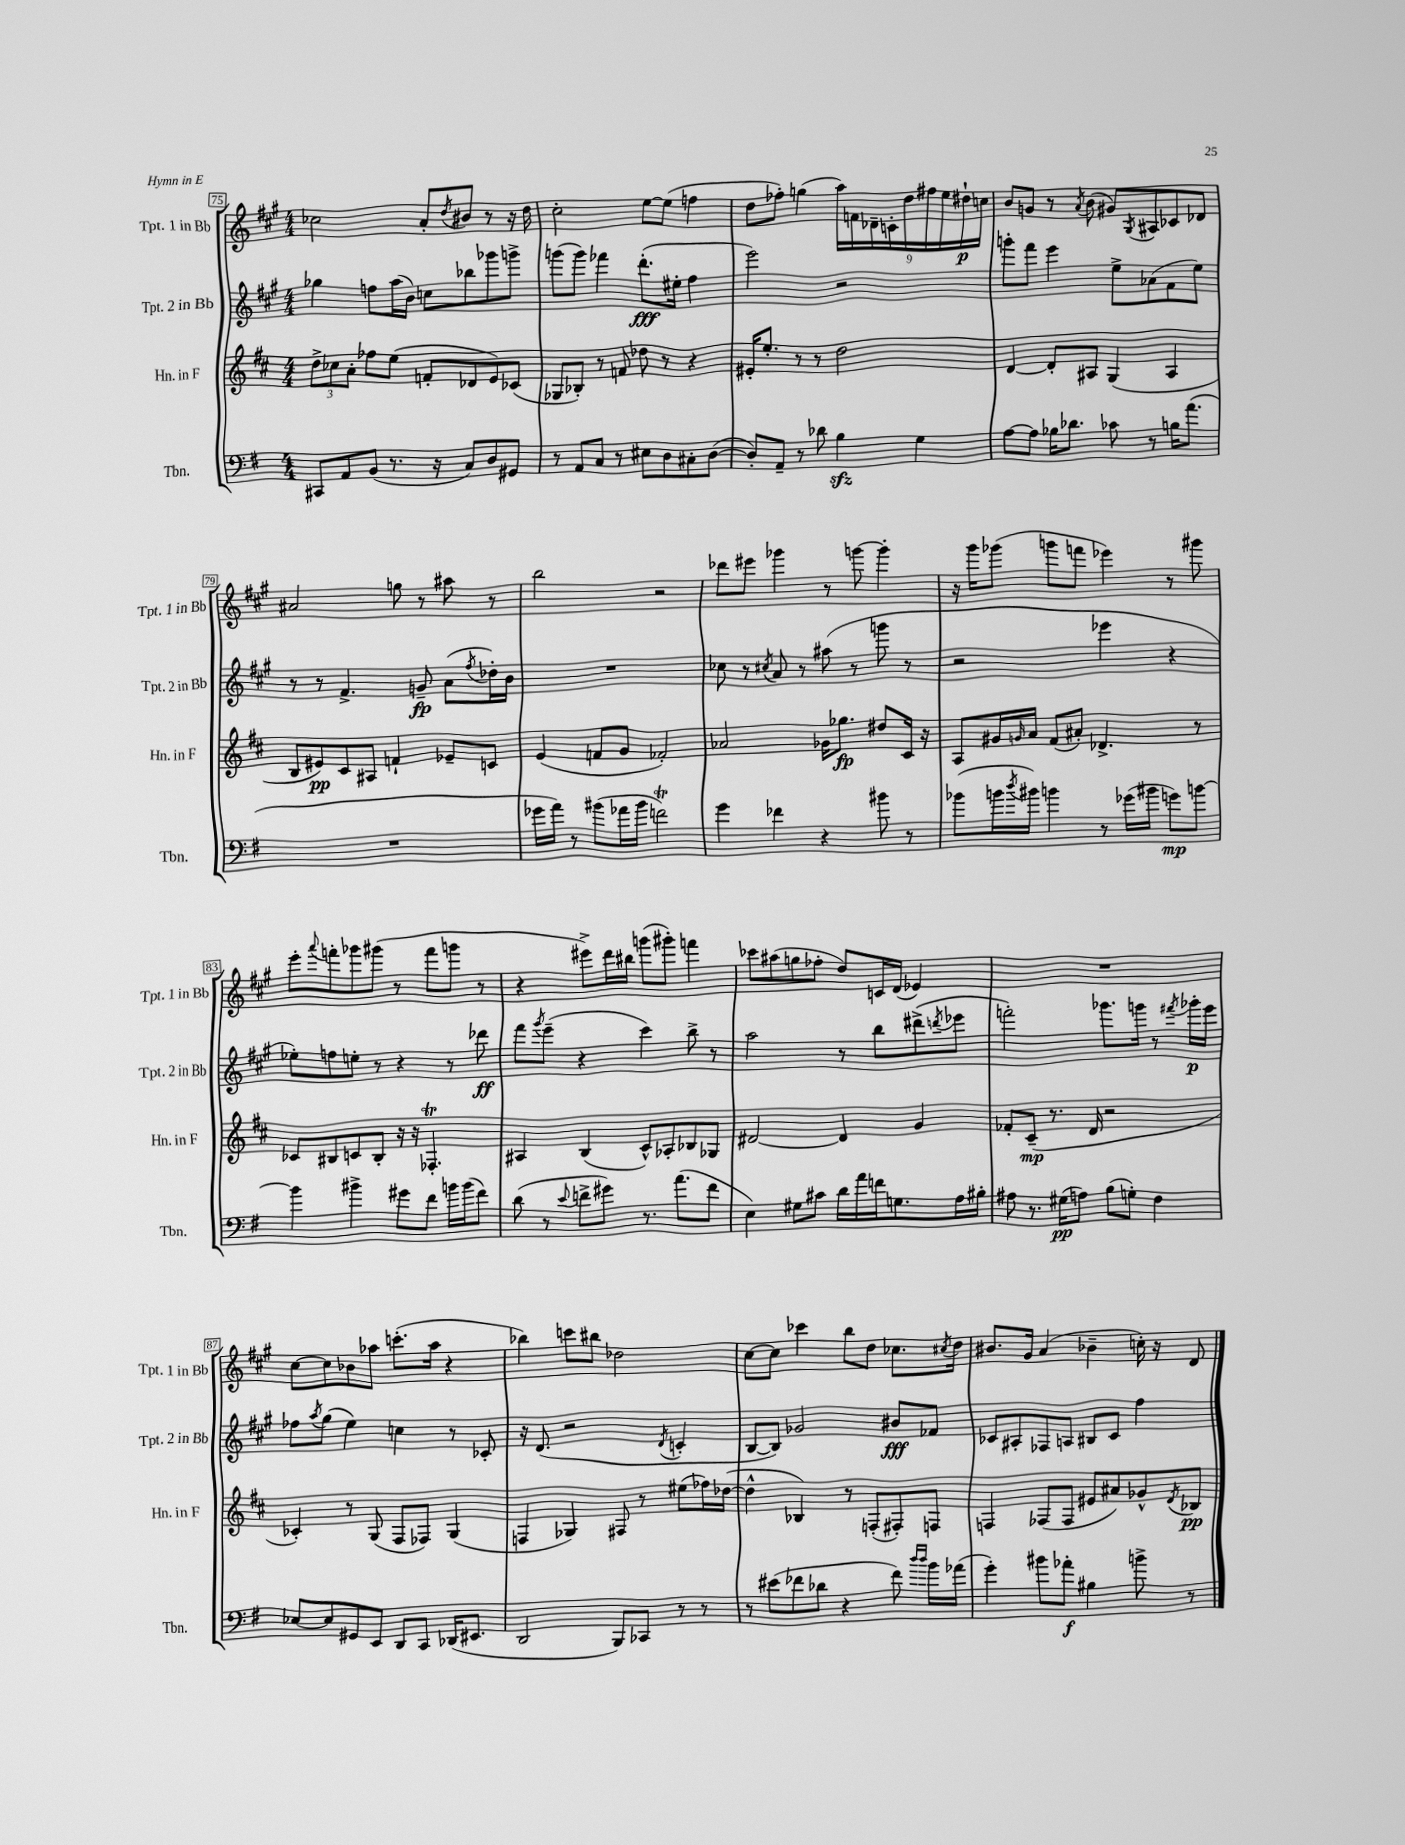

**kern	**dynam	**kern	**dynam	**kern	**dynam	**kern	**dynam
*part4	*part4	*part3	*part3	*part2	*part2	*part1	*part1
*staff4	*staff4	*staff3	*staff3	*staff2	*staff2	*staff1	*staff1
*I"Tbn.	*	*I"Hn. in F	*	*I"Tpt. 2 in Bb	*	*I"Tpt. 1 in Bb	*
*I'Tbn.	*	*I'Hn. in F	*	*I'Tpt. 2 in Bb	*	*I'Tpt. 1 in Bb	*
*clefF4	*	*clefG2	*	*clefG2	*	*clefG2	*
*k[f#]	*	*k[f#c#]	*	*k[f#c#g#]	*	*k[f#c#g#]	*
*M4/4	*	*M4/4	*	*M4/4	*	*M4/4	*
=75	=75	=75	=75	=75	=75	=75	=75
8CC#X/L	.	12dd^\L	.	4gg-X\	.	2cc-X\	.
.	.	12cc-X\	.	.	.	.	.
8AA/	.	.	.	.	.	.	.
.	.	12a'\J	.	.	.	.	.
(8BB/J	.	8ff-X\L	.	8ffn\L	.	.	.
8.r	.	(8ee\J	.	(16aa\L	.	.	.
.	.	.	.	16b\JJ)	.	.	.
.	.	8fn'/L	.	8ccn\L	.	8a'/L	.
16r	.	.	.	.	.	.	.
.	.	.	.	.	.	8qdd/	.
8C/L)	.	8d-X/	.	8bb-X\	.	8b#X/J	.
8D/	.	8e/)	.	8ggg-X\	.	8r	.
8GG#X/J	.	(8c-X/J	.	8gggn^\J	.	16r	.
.	.	.	.	.	.	16dd\	.
=76	=76	=76	=76	=76	=76	=76	=76
8r	.	8G-X/L	.	(8gggn\L	.	2cc#'\	.
8AA/L	.	8B-X'/J)	.	8ggg\J)	.	.	.
8C/J	.	8r	.	4fff-X\	.	.	.
8r	.	8fn/	.	.	.	.	.
8E#X\L	.	8dd-X\	.	(8.ddd'\L	fff	[8ee\L	.
8D\	.	8r	.	.	.	(8ee\J]	.
.	.	.	.	16ee#X'\Jk	.	.	.
8C#X'\	.	4r	.	4ff#\	.	4ffn\	.
([8D\J	.	.	.	.	.	.	.
=77	=77	=77	=77	=77	=77	=77	=77
8D'/L])	.	16e#X'/KL	.	2eee\)	.	8dd\L	.
.	.	8.ee'/J	.	.	.	.	.
8AA~/J	.	.	.	.	.	8ff-X'\J)	.
8r	.	8r	.	.	.	(4ggn\	.
8d-X\	.	8r	.	.	.	.	.
4Bzz\	.	2dd\	.	2r	.	18aa\LL)	.
.	.	.	.	.	.	18fn\	.
.	.	.	.	.	.	18d-X~\	.
.	.	.	.	.	.	18cn'\	.
.	.	.	.	.	.	18dd\	.
4G\	.	.	.	.	.	.	.
.	.	.	.	.	.	18ff#X\	.
.	.	.	.	.	.	18ee\	.
.	.	.	.	.	.	18dd#X`\	p
.	.	.	.	.	.	18ccn\JJ	.
=78	=78	=78	=78	=78	=78	=78	=78
[8A\L	.	[4d/	.	8gggn'\L	.	8b/L	.
8A\J]	.	.	.	8fff#\J	.	8gn/J	.
16B-X\KL	.	8d'/L]	.	4eee\	.	8r	.
8.d-X\J	.	.	.	.	.	.	.
.	.	.	.	.	.	8qa/	.
.	.	8A#X/J	.	.	.	(8b\	.
8c-X\	.	(4G/	.	8ee^\L	.	8g#X/L)	.
.	.	.	.	.	.	8qG#/	.
8r	.	.	.	(8a-X\	.	8A#X/	.
16Bn\KL	.	4A#/	.	8f#\	.	8c-X/	.
(8.a\J	.	.	.	.	.	.	.
.	.	.	.	8ee\J)	.	8d-X/J	.
!!LO:LB:g=z
=79	=79	=79	=79	=79	=79	=79	=79
1r	.	8B/L	.	8r	.	2a#X/	.
.	.	8e#X/)	pp	8r	.	.	.
.	.	8c#/	.	4.f#^/	.	.	.
.	.	8A#X/J	.	.	.	.	.
.	.	4fn`/	.	.	.	8ggn\	.
.	.	.	.	8gn~/	fp	8r	.
.	.	8e-X~/L	.	(8a\L	.	8aa#X\	.
.	.	.	.	8qff#/	.	.	.
.	.	8cn/J	.	16dd-X'\L)	.	8r	.
.	.	.	.	16b\JJ	.	.	.
=80	=80	=80	=80	=80	=80	=80	=80
16g-X\LL	.	(4e/	.	1r	.	2bb\	.
16a\JJ)	.	.	.	.	.	.	.
8r	.	.	.	.	.	.	.
(8b#X\L	.	8fn/L	.	.	.	.	.
16a-X\L	.	8g/J	.	.	.	.	.
16b#\JJ	.	.	.	.	.	.	.
2fnT\)	.	2f-X'/)	.	.	.	2r	.
=81	=81	=81	=81	=81	=81	=81	=81
4g\	.	2a-X/	.	8cc-X\	.	8ddd-X\L	.
.	.	.	.	8r	.	8eee#X\J	.
.	.	.	.	8qcc#X/	.	.	.
4f-X\	.	.	.	8a/	.	4ggg-X\	.
.	.	.	.	8r	.	.	.
4r	.	16g-X\KL	.	(8aa#X\	.	8r	.
.	.	8.gg-X\J	fp	.	.	.	.
.	.	.	.	8r	.	[8gggn\	.
8b#X\	.	8dd#X/L	.	8gggn\	.	4ggg'\]	.
8r	.	16c#/Jk	.	8r	.	.	.
.	.	16r	.	.	.	.	.
=82	=82	=82	=82	=82	=82	=82	=82
(8b-X\L	.	8A/L	.	2r	.	16r	.
.	.	.	.	.	.	16ggg#\KL	.
16bn\L	.	16g#X/L	.	.	.	(8ggg-X\J	.
8qdd/	.	16qqgn/	.	.	.	.	.
16b#X\JJ)	.	16a/JJ	.	.	.	.	.
4bn\	.	(8f#/L	.	.	.	8gggn\L	.
.	.	8a#X'/J)	.	.	.	8fffn\J	.
8r	.	4.d-X^/	.	4eee-X\	.	4eee-X\)	.
(16g-X\LL	.	.	.	.	.	.	.
16b#X\JJ	.	.	.	.	.	.	.
8gn\L)	mp	.	.	4r	.	8r	.
[8bn\J	.	8r	.	.	.	8ggg#X\	.
!!LO:LB:g=z
=83	=83	=83	=83	=83	=83	=83	=83
4b\]	.	8c-X/L	.	8ee-X'\L)	.	8eee'\L	.
.	.	.	.	.	.	8qqaaa/	.
.	.	8B#X/	.	8ffn\	.	8fffn'\	.
4b#X^\	.	8cn/	.	8een'\J	.	8ggg-X\	.
.	.	8B#'/J	.	8r	.	(8ggg#X\J	.
8g#X\L	.	16r	.	4r	.	8r	.
.	.	16r	.	.	.	.	.
8f#\J	.	4.F-XT'/	.	.	.	8fff\L	.
16bn\LL	.	.	.	8r	.	8gggn\J	.
(16b\J	.	.	.	.	.	.	.
8f#\J)	.	.	.	8ddd-X\	ff	8r	.
=84	=84	=84	=84	=84	=84	=84	=84
(8d\	.	4A#X/	.	8fff#\L	.	4r	.
.	.	.	.	8qggg#/	.	.	.
8r	.	.	.	(8eee~\J	.	.	.
8qqe/	.	.	.	.	.	.	.
8fn^\L	.	(4B/	.	4r	.	8eee#X^\L)	.
8g#X\J)	.	.	.	.	.	16ddd\L	.
.	.	.	.	.	.	16bb#X\JJ	.
8.r	.	8c#^^/L)	.	4ccc#\)	.	(8gggn\L	.
.	.	8A-X'/	.	.	.	8ggg#X'\J)	.
(8.a\L	.	.	.	.	.	.	.
.	.	8B-X/	.	8bb^\	.	4fffn\	.
8f\J	.	8G-X/J	.	8r	.	.	.
=85	=85	=85	=85	=85	=85	=85	=85
4E\)	.	[2d#X/	.	2aa\	.	8ccc-X\L	.
.	.	.	.	.	.	(8aa#X\	.
8G#X\L	.	.	.	.	.	8ggn\	.
8c#X\J	.	.	.	.	.	8ff-X'\J	.
16d\LL	.	4d#/]	.	8r	.	8dd/L)	.
16a\	.	.	.	.	.	.	.
16fn\J	.	.	.	8bb\L	.	16cn/L	.
8.Gn\	.	.	.	.	.	(16d/JJ	.
.	.	4g/	.	(8ddd#X^\	.	4e-X/)	.
.	.	.	.	8qdddn/	.	.	.
16A\L	.	.	.	8eee-X\J	.	.	.
16B#X'\JJ	.	.	.	.	.	.	.
=86	=86	=86	=86	=86	=86	=86	=86
8A#X\	.	8f-X'/L	.	2fffn'\)	.	1r	.
8.r	.	(8c#~/J	mp	.	.	.	.
.	.	8.r	.	.	.	.	.
(16G#X\KL	pp	.	.	.	.	.	.
8An\J)	.	.	.	.	.	.	.
.	.	16d/	.	.	.	.	.
(8B\L	.	2r	.	8.ggg-X\L	.	.	.
8Gn'\J)	.	.	.	.	.	.	.
.	.	.	.	16gggn\Jk	.	.	.
4F#\	.	.	.	8r	.	.	.
.	.	.	.	8qfff#X/	.	.	.
.	.	.	.	16ggg-X'\LL	p	.	.
.	.	.	.	16eee\JJ	.	.	.
!!LO:LB:g=z
=87	=87	=87	=87	=87	=87	=87	=87
[8E-X/L	.	4c-X'/)	.	8ff-X\L	.	[8cc#\L	.
.	.	.	.	8qaa/	.	.	.
8E-/]	.	.	.	(8gg#\J	.	8cc#\]	.
8GG#X/	.	8r	.	4ee\)	.	8b-X\	.
8EE/J	.	(8G/	.	.	.	8aa-X\J	.
8DD/L	.	8F#/L	.	4ccn\	.	(8.cccn'\L	.
8CC/J	.	8F-X/J)	.	.	.	.	.
.	.	.	.	.	.	16aa-\Jk	.
(16DD-X/KL	.	(4G/	.	8r	.	4r	.
8.EE#X/J	.	.	.	.	.	.	.
.	.	.	.	8c-X'/	.	.	.
=88	=88	=88	=88	=88	=88	=88	=88
2DD/	.	4Fn/	.	16r	.	4bb-X\)	.
.	.	.	.	(8.d/	.	.	.
.	.	4G-X/)	.	2r	.	8cccn\L	.
.	.	.	.	.	.	8bb#X\J	.
8BBB/L)	.	8F#X/	.	.	.	2dd-X\	.
8CC-X/J	.	8r	.	.	.	.	.
.	.	.	.	8qd/	.	.	.
8r	.	(8ee#X\L	.	4cn'/	.	.	.
8r	.	16ff-X\L)	.	.	.	.	.
.	.	([16dd-X\JJ	.	.	.	.	.
=89	=89	=89	=89	=89	=89	=89	=89
8r	.	4dd-^^\]	.	[8B/L	.	[8cc#\L	.
(8e#X\L	.	.	.	8B/J])	.	8cc#\J]	.
8f-X\	.	4B-X/)	.	2g-X/	.	4ccc-X\	.
8d-X\J	.	.	.	.	.	.	.
4r	.	8r	.	.	.	8bb\L	.
.	.	(8Fn'/L	.	.	.	8dd\J	.
8f-\)	.	8F#X'/)	.	8b#X/L	fff	8.cc-X\L	.
16qqdd/LL	.	.	.	.	.	.	.
16qqdd/JJ	.	.	.	.	.	.	.
16b\LL	.	8Fn/J	.	8f-X/J	.	.	.
.	.	.	.	.	.	8qcc#X/	.
(16a-X\JJ	.	.	.	.	.	16dd\Jk	.
=90	=90	=90	=90	=90	=90	=90	=90
4g'\)	.	4Fn/	.	8c-X/L	.	8.b#X/L	.
.	.	.	.	8A#X'/	.	.	.
.	.	.	.	.	.	16g#/Jk	.
8b#X\L	.	(8F-X/L	.	8F-X/	.	(4a/	.
8a-X'\J	f	8F-/J	.	8An/J	.	.	.
4B#X\	.	8e#X/L	.	8B#X/L	.	4b-X~\	.
.	.	8a#X/)	.	8c-/J	.	.	.
8bn^\	.	8g-X^^/	.	4ff#\	.	16ccn'\)	.
.	.	.	.	.	.	16r	.
.	.	8qd/	.	.	.	.	.
8r	.	8B-X/J	pp	.	.	8d/	.
==	==	==	==	==	==	==	==
*-	*-	*-	*-	*-	*-	*-	*-
